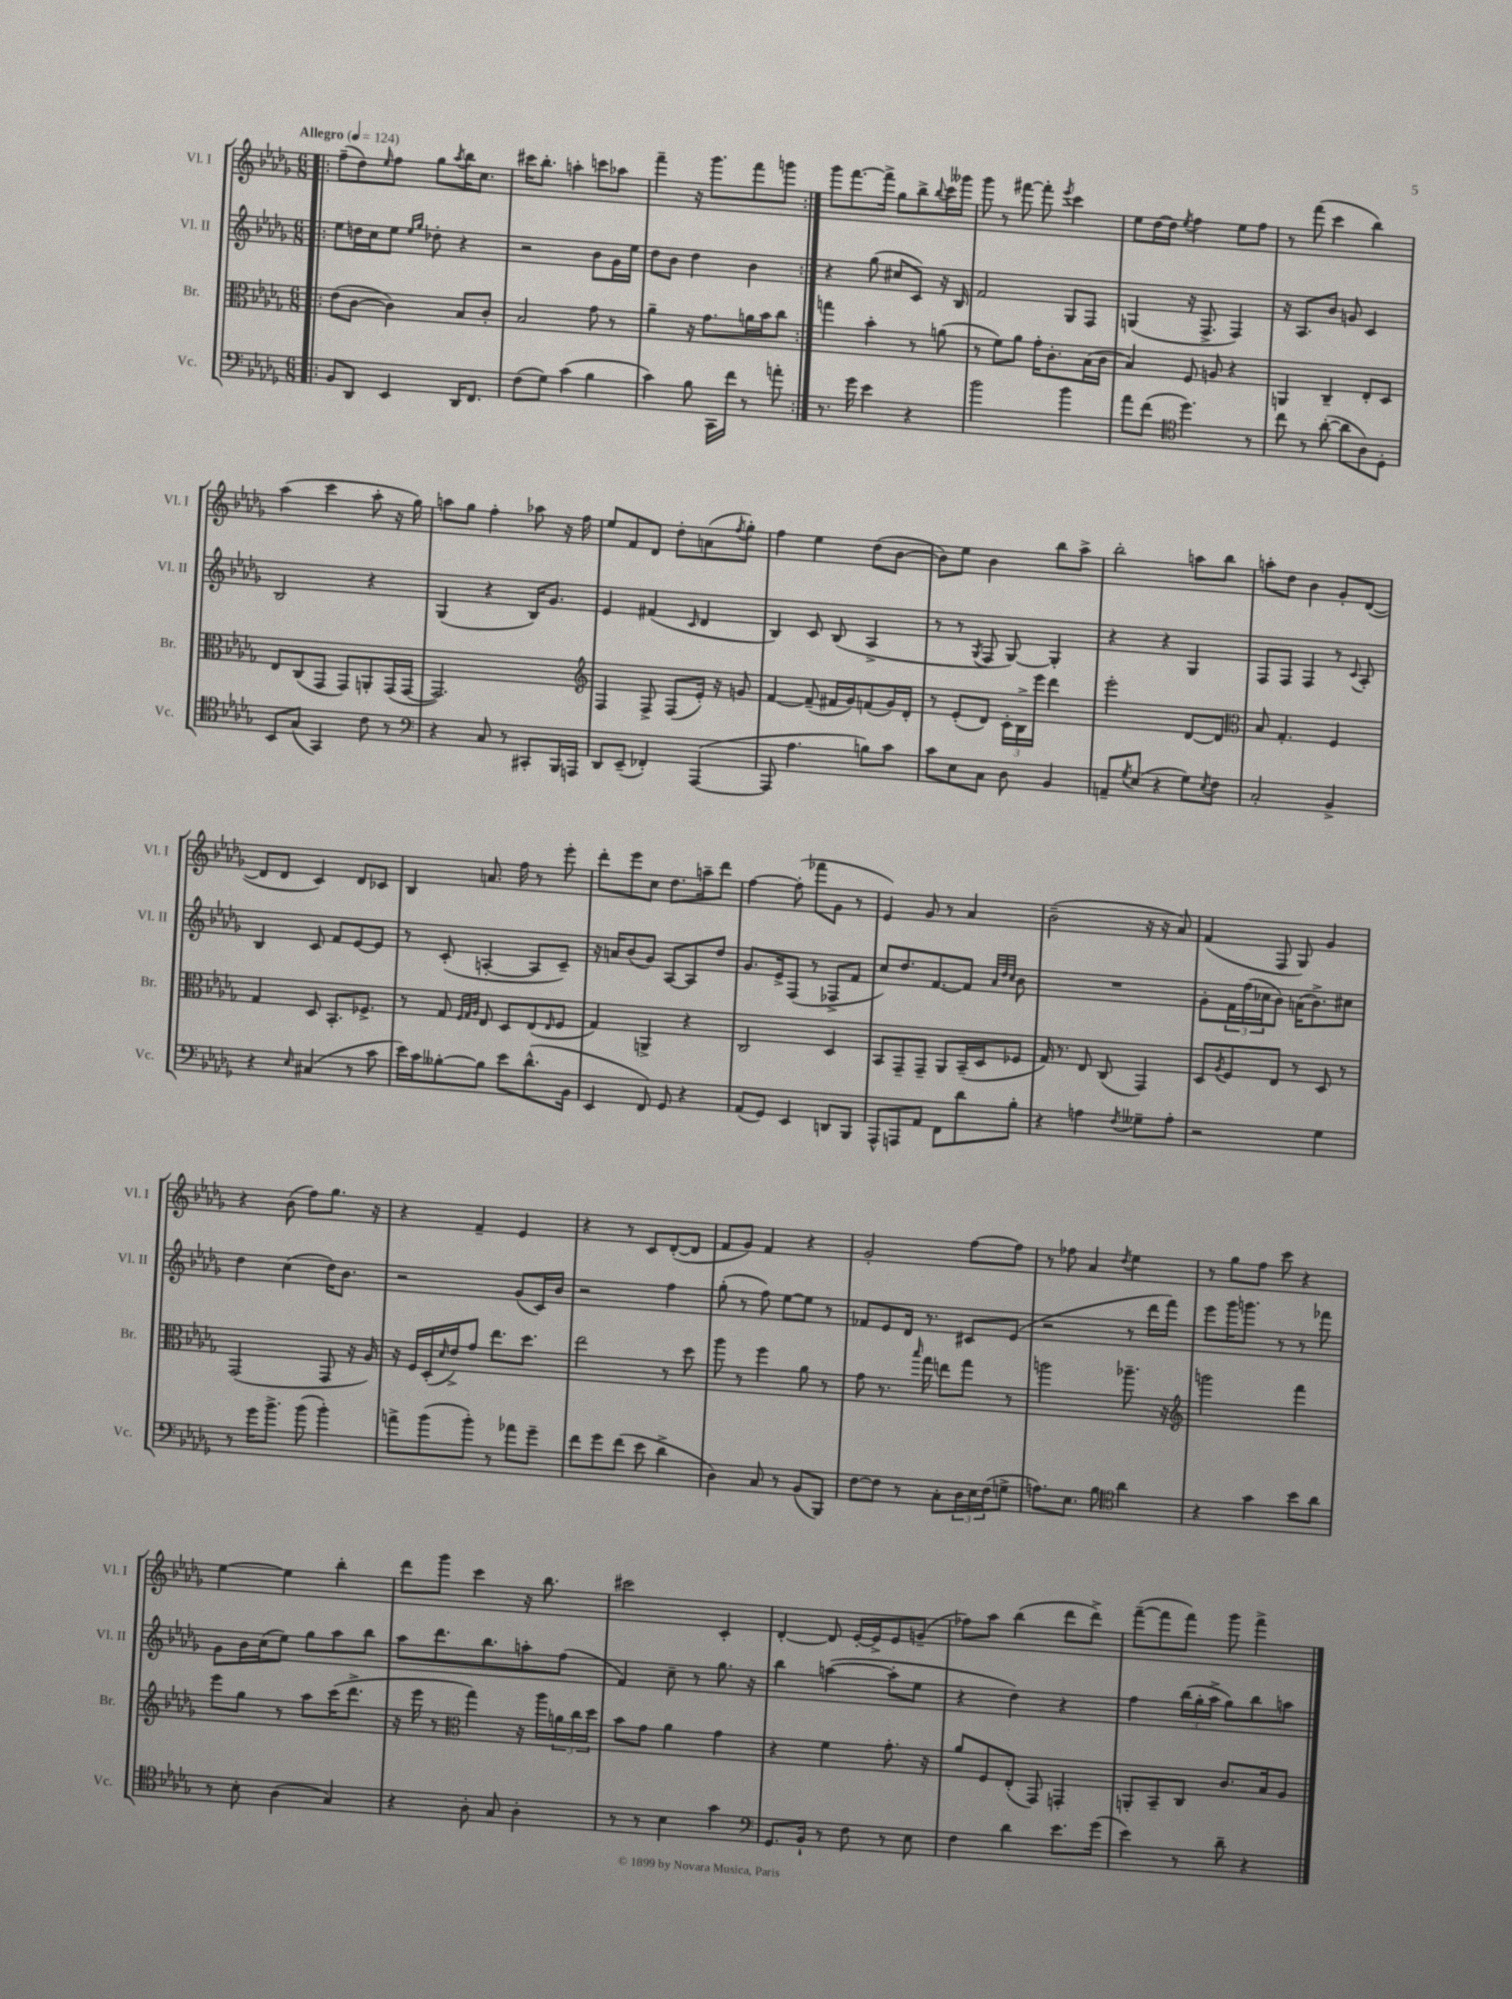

**kern	**kern	**kern	**kern
*staff4	*staff3	*staff2	*staff1
*clefF4	*clefC3	*clefG2	*clefG2
*k[b-e-a-d-g-]	*k[b-e-a-d-g-]	*k[b-e-a-d-g-]	*k[b-e-a-d-g-]
*M6/8	*M6/8	*M6/8	*M6/8
*MM124	*MM124	*MM124	*MM124
=!|:	=!|:	=!|:	=!|:
8BB-/L	(8e-\L	8ee-\L	(8ff~\L
8DD-/J	[8c\J	16dd\L	8dd-\)
.	.	16cc\J	.
.	.	.	16qqee-/
4EE-/	4c\])	8ee-\J	8ff\J
.	.	16qqee-/LL	.
.	.	16qqgg-/JJ	.
.	.	8dd-'\	8gg-\L
.	.	.	8qaa-/
16DD-/LK	8B-/L	4r	16bb-\K
8.FF/J	.	.	8.cc\J
.	8c'/J	.	.
=	=	=	=
(8F\L	2B-/	2r	16ccc#\LK
.	.	.	8.bb-'\J
8G-\J)	.	.	.
(4c\	.	.	4aa'\
4B-\	8g-\	8b-\L	8ccc\L
.	8r	16g-\L	8aa-\J
.	.	16ee-\JJ	.
=	=	=	=
4c\)	4a-~\	8dd-\L	4fff~\
.	.	8b-\J	.
8B-\	16r	4dd-\	16r
.	8.g-\L	.	8.ggg-\L
16CC\LL	.	.	.
16f\JJ	.	.	.
8r	16a\L	4b-\	8fff\
.	16b-\J	.	.
8a'\	8cc\J	.	8ggg\J
=:|!	=:|!	=:|!	=:|!
8.r	4gg\	4r	8ggg-\L
.	.	.	[8.fff\
16g-\	.	.	.
4e-\	4b-'\	(8gg-\	.
.	.	.	16fff^\]Jk
.	.	8cc#/L	8gg-\L
4r	8r	8c/J)	8bb-^\
.	.	.	8qqbb-/
.	(8a\	16r	16ccc\L
.	.	16B-/	16ggg--\JJ
=	=	=	=
2b-\	8r	2f/	8ggg-\
.	8f\L)	.	8r
.	8a-\J	.	[8fff#\
.	16g-'\LK	.	8fff#'\]
.	8.c'\	.	.
.	.	.	8qeee-/
4b-\	.	8G-/L	4ccc\
.	(16B-\L	8F/J	.
.	16c\JJ	.	.
=	=	=	=
8a-\L	4B-/)	(4G/	8ee-\L
(8f\J	.	.	[16dd-\L
.	.	.	16dd-\]JJ
*clefC4	*	*	*
.	.	.	8qee-/
4.dd-\)	8F/	16r	4ff\
.	.	8.F^/	.
.	8A/	.	.
.	4r	4F/)	8ee-\L
8r	.	.	8ff\J
=	=	=	=
8cc\	4AA/	16r	8r
.	.	8.A-/L	.
8r	.	.	(8fff\
([8a-'\	4C~/	8b-/J	4ccc\
8a-\]L	.	8g/	.
8A-\)	8E-'/L	4c/	4bb-\)
8D-'\J	8D-/J	.	.
=	=	=	=
8BB-/L	8E-/L	2B-/	(4aa-\
(8G-/J	(8C/	.	.
4GG-/)	8GG-/J	.	4ccc\
.	8GG-/L)	.	.
8c\	8AA'/	4r	8aa-'\
8r	(16GG-/L	.	16r
.	[16GG-/JJ	.	16gg-\)
=	=	=	=
*clefF4	*	*	*
4r	2.GG-/])	(4G-/	8aa\L
.	.	.	8gg-\J
8C/	.	4r	4ff'\
8r	.	.	.
8CC#'/L	.	16B-/LK)	8aa-\
.	.	8.g-/J	.
16BBB-/L	.	.	16r
16AAA/JJ	.	.	16ff\
=	=	=	=
*	*clefG2	*	*
8DD-/L	4F/	4e-/	8ee-/L
(8EE-~/J	.	.	8f/
4FF-'/)	8F^/	(4f#/	8d-/J
.	(8F/L	.	8dd-'\L
.	.	16qqc/	.
([4AAA-/	16e-'/Jk)	4d-/	(8a\
.	16r	.	.
.	.	.	8qff/
.	8g/	.	8gg-'\J)
=	=	=	=
8AAA-/]	[4f/	4B-/)	4ff\
4.A-\	.	.	.
.	(8f~/]	8c/	4ee-\
.	16f#/LL	(8B-/	.
.	16g-/J)	.	.
8B\L)	(8f/	4A-^/	(8dd-\L
8c\J	16g-/L)	.	[8b-\J
.	16d-'/JJ	.	.
=	=	=	=
8c\L	8r	8r	8b-\]L)
8E-\	(8e-'/L	8r	8ee-\J
.	.	8qG-/	.
8C\J	8d-/J)	8F/	4b-\
8D-\	24c'\LL	[8G-/)	.
.	24B-^\	.	.
.	24eee-\JJ	.	.
4BB-/	4ddd-\	4G-'/]	8bb-\L
.	.	.	8aa-^\J
=	=	=	=
8AA~/L	2eee-'\	4r	2bb-'\
8qG-/	.	.	.
(8E-/J	.	.	.
4r	.	4r	.
8G-\L)	[8d-/L	4G-/	8aa\L
8qE-/	.	.	.
8F\J	8d-/]J	.	8bb-\J
=	=	=	=
*	*clefC3	*	*
2C'/	8B-/	8F/L	8aa'\L
.	4.G-'/	8F/J	8dd-\J
.	.	4F/	4b-\
4BB-^/	4F/	8r	8g-'/L
.	.	8qqc/	.
.	.	8A-'/	([8d-/J
=	=	=	=
4r	4G-/	4B-/	8d-/]L
.	.	.	8d-/J
16qqE-/	.	.	.
(4C#/	8D-/	8c/	4c/)
.	8.BB-'/L	8f/L	.
8r	.	[8e-/	8d-/L
.	8.F-^/J	.	.
8c\	.	8e-/]J	8c-/J
=	=	=	=
16e-\LL)	8r	8r	4B-/
16c\J	.	.	.
[8B--'\	8G-/	(8c'/	.
.	32qqF/LLL	.	.
.	32qqG-/	.	.
.	32qqA-/JJJ	.	.
8B--\]J	8E-/	[4A'/	8.a/
8e-\L	8D-/L	.	.
.	.	.	16ff\
(8.d-^^\	(8E-/	8A/]L	8r
.	16qqE-/	.	.
.	8F/J	8c~/J)	8eee-'\
16BB-\Jk	.	.	.
=	=	=	=
4EE-/	4G-/)	16r	8ddd-'\L
.	.	16a/LK	.
.	.	(8b-/	8eee-\
8FF/)	4AA^/	8g-/J)	8cc\J
8GG-/	.	[8A-/L	8.dd-\L
4r	4r	8A-/]	.
.	.	.	16aa~\k
.	.	8dd-/J	8ddd-\J
=	=	=	=
(8AA-/L	2C/	8.g-/L	[4ff\
8GG-/J)	.	.	.
.	.	16e-^/k	.
4EE-/	.	(8F/J	(8ff'\]
.	.	8r	8fff-\L
8DD/L	4D-/	8F-^/L	8g-\J
8BBB-/J	.	8f/J	8r
=	=	=	=
8AAA-^^/L	8BB-/L	8cc/L)	4e-/)
8AAA/	8GG-~/	8.dd-/	.
8AA-/J	8GG-~/J	.	8g-/
.	.	[8.f/	.
8FF\L	8AA-/L	.	8r
8d-\	(16BB-~/L	8f/]J	4a-/
.	16D-/J	.	.
.	.	32qqa-/LLL	.
.	.	32qqdd-/	.
.	.	32qqcc/JJJ	.
8B-'\J	8F-/J	8b-\	.
=	=	=	=
4r	16G-/)	2.r	(2b-~\
.	8.r	.	.
4A\	8E-/	.	.
.	(8C/	.	.
8qF/	.	.	.
8G--~\L	4GG-/)	.	16r
.	.	.	16r
8A'\J	.	.	8a-/)
=	=	=	=
2r	8D-/L	8g-'\L	(4f/
.	8qA-/	.	.
.	8F/	24f\L	.
.	.	(24ff\	.
.	.	24cc-\J	.
.	8E-/J	8b-\J)	8F/
.	8r	(16a\LK	8G-/)
.	.	8.b-^\)	.
4G-\	8D-/	.	4g-/
.	8r	8cc#\J	.
=	=	=	=
8r	(2GG-/	4dd-\	4r
16g-\LK	.	.	.
8.b-^\J	.	.	.
.	.	(4cc\	(8b-\
(8b-\	.	.	8ff\L)
4b-'\)	8GG-/	16dd-\LK)	8.gg-\J
.	.	8.b-\J	.
.	16r	.	.
.	16A-/)	.	16r
=	=	=	=
8a^\L	16r	2r	4r
.	16F/LL	.	.
(8b-\	(16D-'/	.	.
.	16qqd-/	.	.
.	16e-^/J)	.	.
8b-'\J)	8g-/J	.	4f~/
8r	8.ee-\L	.	.
8a-\L	.	(8g-/L	4e-/
.	8.dd-\J	.	.
8g-~\J	.	16c/L)	.
.	.	16b-/JJ	.
=	=	=	=
8f\L	2ee-\	2r	4r
8g-\	.	.	.
(8f\J	.	.	8r
8e-\	.	.	8c/L
4d-^\	8r	4ff\	([8d-'/
.	8dd-\	.	8d-/]J
=	=	=	=
4D-\)	8aa-\	(8gg-'\	8f/L
.	8r	8r	8g-/J)
8C/	4ff\	8ff\)	4f/
8r	.	[8ee-\L	.
(8BB-/L	8a-\	8ee-\]J	4r
8BBB-/J)	8r	8r	.
=	=	=	=
[8F\L	8g-\	8f-/L	2g-'/
8F\]J	8.r	8e-/	.
8r	.	16d-/Jk	.
.	16qqbb-/	.	.
.	16gg-\	8.r	.
8C'\L	8ee\L	.	.
24D-\L	8gg-\J	8c#/L	[8ff\L
24E-\	.	.	.
(24F\J	.	.	.
8G^\J	8r	(8e-/J	8ff\]J
=	=	=	=
8.A\L)	2aa\	2r	8r
.	.	.	8ff-\
8.E-\J	.	.	.
.	.	.	4a-/
8B-\	.	.	.
*clefC4	*	*	*
.	.	.	8qdd-/
4a-\	8.aa-~\	8r	4ee-\
.	.	16ddd-\LL	.
.	16r	16fff\JJ)	.
=	=	=	=
*	*clefG2	*	*
4r	2ggg\	8eee-\L	8r
.	.	16ggg-\K	8gg-\L
.	.	8.ggg\J	.
4g-\	.	.	8ff\J
.	.	8r	8ccc\
8b-\L	4fff\	8r	4r
8a-\J	.	8fff-\	.
=	=	=	=
8r	8eee-\L	8g-\L	[4ee-\
8B-'\	8gg-\J	16b-\L	.
.	.	(16cc\J	.
(4A-\	8r	8ee-\J)	4ee-\]
.	8aa-\L	8gg-\L	.
4G-/)	(16ccc\K	8aa-\	4bb-'\
.	8.ddd-^\J	.	.
.	.	8bb-\J	.
=	=	=	=
4r	16r	8aa-\L	8ddd-\L
.	16eee-\	.	.
.	8r	8.ddd-\	8ggg-\J
*	*clefC3	*	*
8A-'\	4gg-\)	.	4ccc\
.	.	8.bb-\	.
8G-/	.	.	.
4A-'\	16r	8aa'\	16r
.	16aa-\LL	.	8.bb-\
.	24a\	(8ff\J	.
.	24cc\	.	.
.	24dd-\JJ	.	.
=	=	=	=
8r	8b-\L	4f/)	2ccc#\
8r	8g-\J	.	.
4B-\	4a-\	8cc~\	.
.	.	8r	.
4g-\	4g-\	8.gg-\	4c'/
.	.	16r	.
=	=	=	=
*clefF4	*	*	*
8.GG-/L	4r	4bb-\	[4d-'/
16BB-`/Jk	.	.	.
8r	4f\	([4aa\	8d-/]
8F\	.	.	[16e-'/LL
.	.	.	16e-^/]J
8r	8.g-'\	8aa'\]L	8e-/
8E-\	.	8ee-\J	(8g~/J
.	16r	.	.
=	=	=	=
4F\	8a-/L	4r	8ff-\L)
.	8F/	.	8aa-\J
4d-\	(8E-'/J	4dd-\)	(4bb-\
.	8GG-/)	.	.
8.e-\L	4GG'/	4r	8ddd-\L
.	.	.	8ddd-^\J)
(16g-\Jk	.	.	.
=	=	=	=
4e-\)	8AA'/L	4ff\	([8fff~\L
.	8BB-~/	.	8fff\]
8r	8C/J	(24bb-\LL	8fff\J)
.	.	24gg-'\	.
.	.	24aa-^\JJ	.
8d-~\	8.c/L	8gg-\L)	8ggg-\
4r	.	8bb-\	4fff^\
.	16B-/k	.	.
.	8A-/J	8aa\J	.
==	==	==	==
*-	*-	*-	*-
